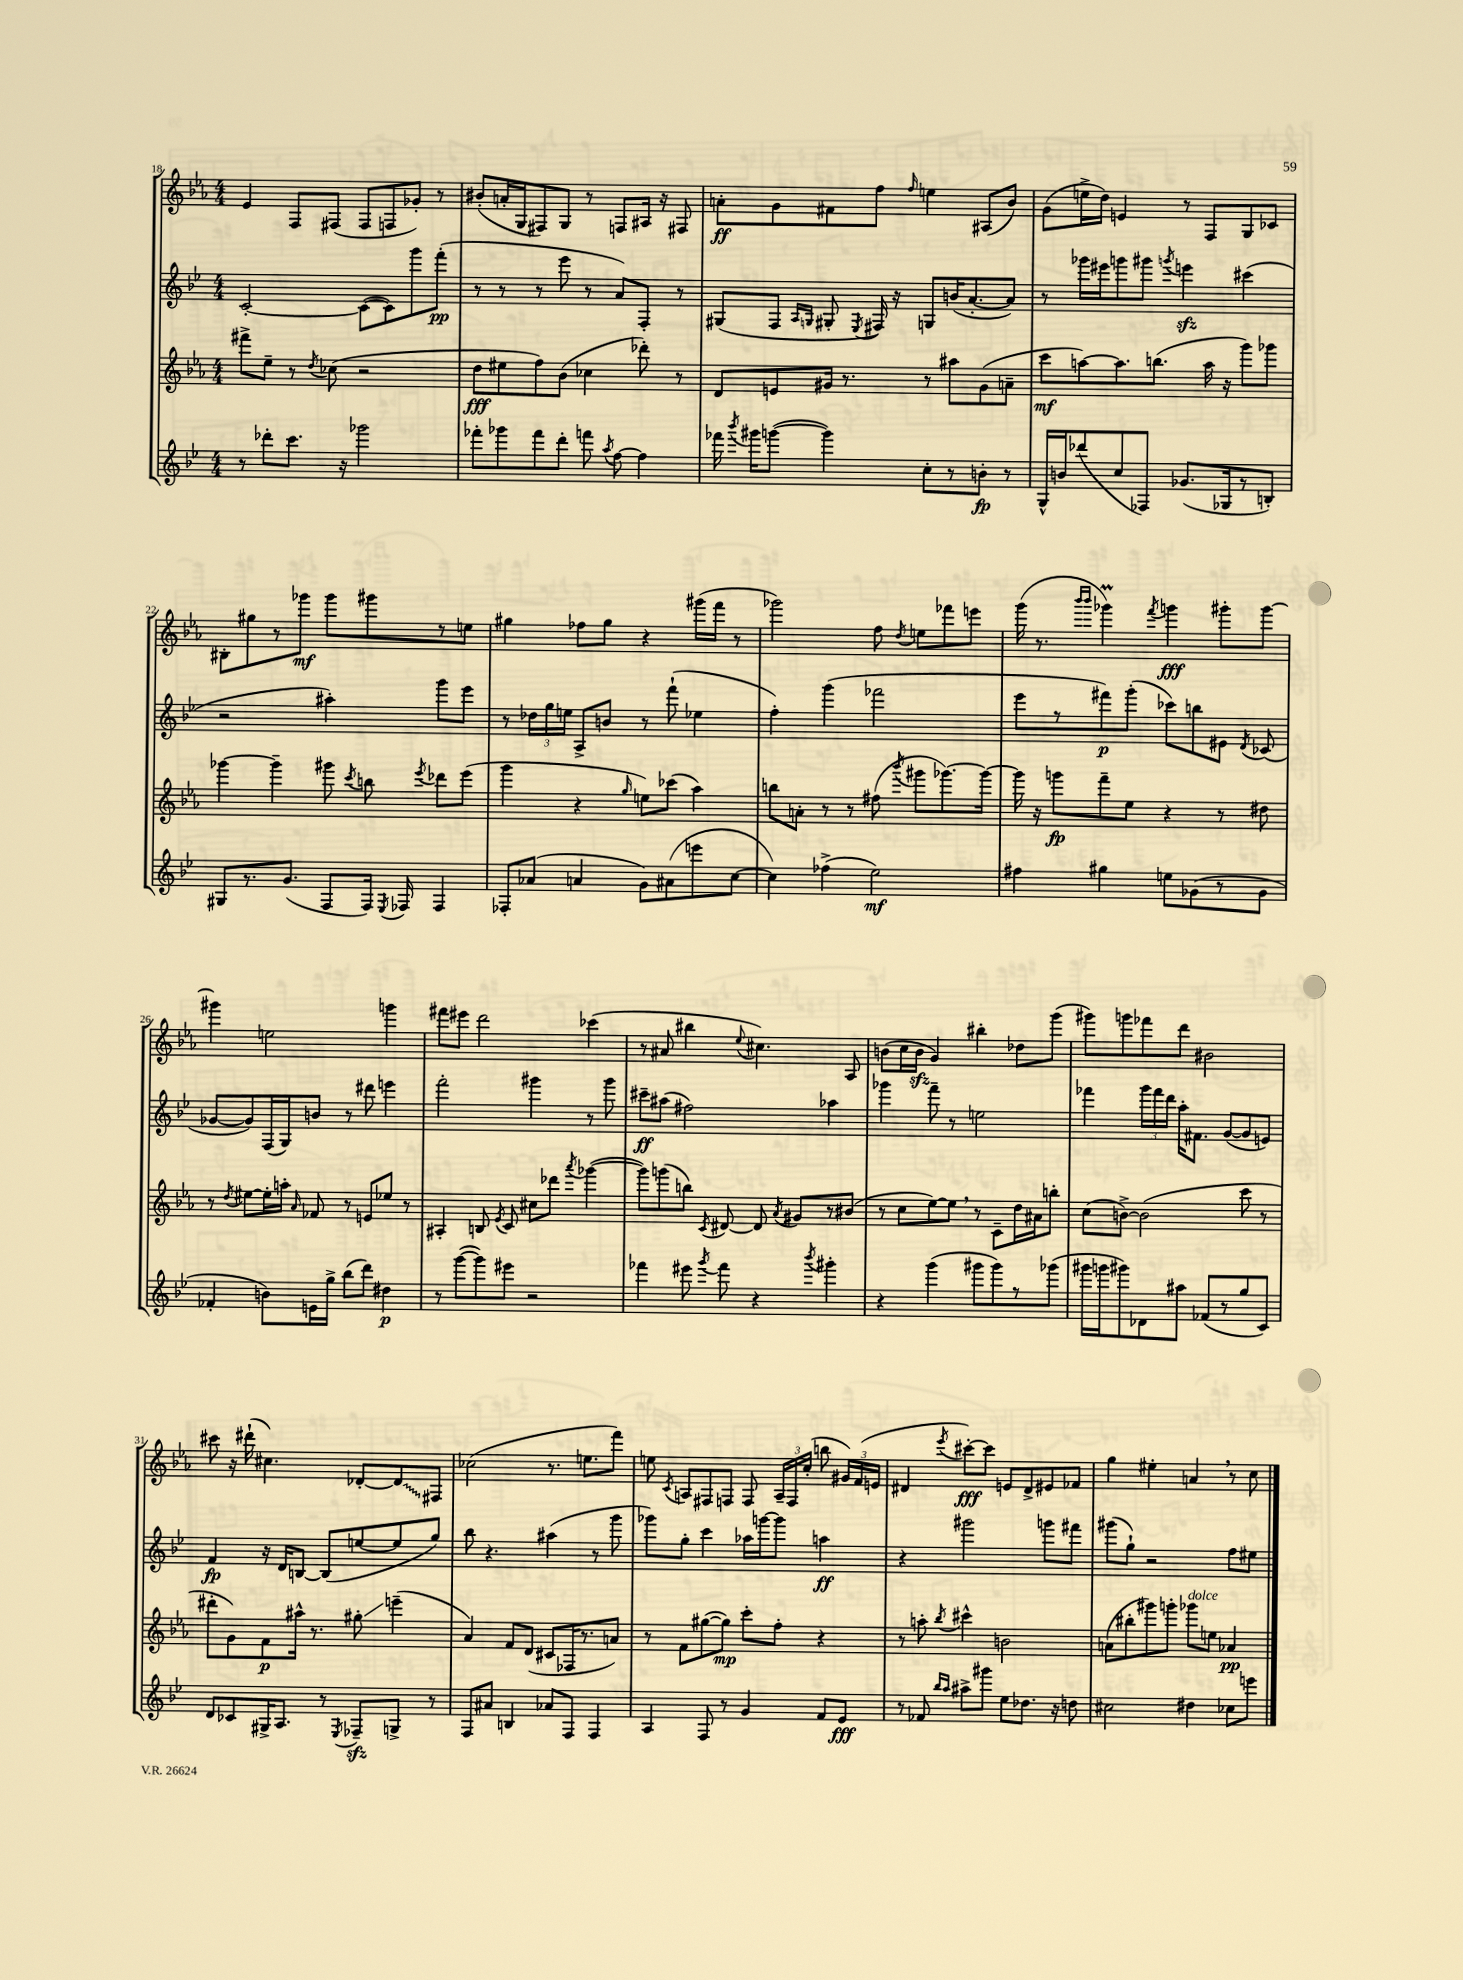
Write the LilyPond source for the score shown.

<<
\new StaffGroup <<
\new Staff = "s0" {
    \clef treble \key ees \major \numericTimeSignature \time 4/4
    \autoBeamOff ees'4 f8[ fis8]( fis8[ f8 ges'8]-.) r8 |
    bis'8[-.( a'16-. g16 fis8) g8] r8 f8[ ais16] r16 fis8 |
    a'8[-.\ff g'8 fis'8 f''8] \grace { f''16 } e''4 ais8[( bes'8]) |
    g'8[( e''16-> d''16]) e'4 r8 f8[ g8 ces'8] |
    bis8[-. gis''8 r8 ges'''8]\mf ges'''8[ gis'''8 r8 e''8] |
    gis''4 fes''8[ gis''8] r4 gis'''16[( f'''16] r8 |
    ges'''2) f''8 \acciaccatura { d''8 } e''8[ fes'''8 e'''8] |
    g'''16( r8. \grace { bes'''16[ bes'''16] } ges'''4\prall) \acciaccatura { f'''8 } g'''4\fff gis'''8[-. gis'''8]~ |
    gis'''4 e''2 g'''4 |
    fis'''8[ eis'''8] d'''2 ces'''4( |
    r8 ais'8 bis''4 \appoggiatura { ees''8 } cis''4.) aes8 |
    b'8[( c''16 b'16]\sfz g'4) bis''4-. des''8[ g'''8]( |
    gis'''8[) g'''8 fes'''8 d'''8] bis'2 |
    cis'''8 r16 dis'''16-!( cis''4.) des'8[~-. \once \override Glissando.style = #'zigzag des'8\glissando fis8] |
    ces''2( r8. e''8.[ f'''8]) |
    e''8 \acciaccatura { c'8 } a8[ fis8 f8] f8 \tuplet 3/2 { a16[-- f16 c''16]-.( } b''8 \tuplet 3/2 { gis'16[) f'16( e'16] } |
    dis'4 \acciaccatura { ees'''8 } cis'''8[~-.\fff) cis'''8] e'8[ dis'8-> eis'8 fes'8] |
    g''4 eis''4-. a'4 \breathe r8 c''8 \bar "|." |
}
\new Staff = "s1" {
    \clef treble \key bes \major \numericTimeSignature \time 4/4
    \autoBeamOff c'2~-. c'8[~( c'8) g'''8 f'''8]-.\pp( |
    r8 r8 r8 ees'''8 r8 a'8[) f8]-. r8 |
    gis8[( f8] \grace { a16[ g16] } gis8-. \acciaccatura { ees8 } fis16) r16 g8[ b'16( a'8.~-. a'8]) |
    r8 ges'''16[ eis'''16 g'''8 gis'''8] \acciaccatura { g'''8 } e'''4\sfz cis'''4( |
    r2 ais''4-.) g'''8[ ees'''8] |
    r8 \tuplet 3/2 { des''16[ g''16 e''16] } a8[-> b'8] r8 f'''8-!( ees''4 |
    f''4-.) g'''4( fes'''2 |
    ees'''8[ r8 fis'''8\p) g'''8]-.( ces'''8[) b''8 eis'8] \acciaccatura { d'8 } ces'8( |
    ges'8[~ ges'8) f16( g16) b'8] r8 dis'''8 e'''4 |
    f'''2-. gis'''4 r8 gis'''8 |
    cis'''8[--\ff ais''8]( fis''2) aes''4 |
    ges'''4 f'''8-- r8 e''2 |
    fes'''4 \tuplet 3/2 { g'''16[ fes'''16 d'''16] } a''16[-. fis'8.] g'8[~( g'8 e'8]) |
    f'4\fp r16 d'16[ b8]~ b8[( e''8~ e''8 g''8]) |
    bes''8 r4. ais''4( r8 g'''8 |
    ges'''8[) g''8]-. c'''4 aes''16[ g'''16~ g'''8] a''4\ff |
    r4 gis'''2 g'''8[ fis'''8] |
    gis'''8[( g''8]-!) r2 f''8[ eis''8] \bar "|." |
}
\new Staff = "s2" {
    \clef treble \key ees \major \numericTimeSignature \time 4/4
    \autoBeamOff fis'''8[-> ees''8]-- r8 \acciaccatura { d''8 } ces''8( r2 |
    d''8[\fff eis''8 f''8) bes'8]( ces''4 des'''8-.) r8 |
    d'8[ e'8 gis'16] r8. r8 ais''8[ gis'8( a'8]-- |
    c'''8[\mf a''8~) a''8. b''8.]( a''16 r16 g'''8[) ges'''8] |
    ges'''4~ ges'''4-- gis'''8 \acciaccatura { c'''8 } b''8 \acciaccatura { ees'''8 } des'''8[ ees'''8]( |
    g'''4 r4 \grace { g''16 } e''8[) ces'''8]( aes''4) |
    b''8[ a'8]-. r8 r8 fis''8( \acciaccatura { bes'''8 } gis'''8[ ges'''8.~) ges'''16]~ |
    ges'''16 r16 g'''8[\fp f'''8-- ees''8] r4 r8 dis''8 |
    r8 \acciaccatura { d''8 } eis''8[~ eis''16-. a''16]-. \grace { aes'16 } fes'8 r8 e'8[ ees''8] r8 |
    ais4-. b8 \acciaccatura { ees'8 } c'8 cis''8[ des'''8] \acciaccatura { aes'''8 } ges'''4~( |
    ges'''8[) g'''8( b''8]) \acciaccatura { c'8 } dis'8~ dis'8 \acciaccatura { aes'8 } gis'8[ r8 bis'8]( |
    r8 c''8[ ees''8~) ees''8] \breathe r8 c'8[-- d''16 ais'16 b''8]-. |
    c''8[( b'8]~->) b'2( c'''8 r8 |
    dis'''8[-. g'8) f'8\p ais''16]-^ r8. gis''8-.\glissando e'''4--( |
    aes'4) f'8[ d'8]( cis'8[ fes16 r8. a'8]) |
    r8 f'8[ gis''8~( gis''8]\mp) c'''8[-. f''8]-. r4 |
    r8 a''8-. \acciaccatura { bes''8 } cis'''4-^ b'2 |
    a'8[( bis''8-. gis'''8) g'''8]-. ges'''8[^\markup { \italic "dolce" } e''8] aes'4\pp \bar "|." |
}
\new Staff = "s3" {
    \clef treble \key bes \major \numericTimeSignature \time 4/4
    \autoBeamOff r8 des'''8[-. c'''8.] r16 ges'''2 |
    fes'''8[-. ges'''8 fes'''8 d'''8]-. f'''8 \acciaccatura { a''8 } f''8~ f''4 |
    fes'''16 \acciaccatura { bes'''8 } gis'''16[ g'''8]~( g'''4) c''8[-. r8 b'8]-.\fp r8 |
    g16[-^ b'16 des'''8( c''8 fes8]) ges'8.[( ges16 r8 b8]-.) |
    gis8[ r8. g'8.]( f8[ f16]) \acciaccatura { ees8 } fes16 fes4 |
    fes8[-. aes'8]( a'4 g'8[) ais'8( e'''8 c''8]~ |
    c''4) fes''4->( ees''2\mf) |
    fis''4 gis''4 e''8[ ges'8( r8 ges'8] |
    fes'4-. b'8[) e'16 g''16]-> bes''8[( d'''8]) dis''4\p |
    r8 g'''8[~( g'''8) eis'''8] r2 |
    fes'''4 eis'''8 \acciaccatura { g'''8 } fes'''8 r4 \acciaccatura { bes'''8 } gis'''4-. |
    r4 g'''4( gis'''8[ gis'''8) r8 ges'''8]( |
    gis'''16[ g'''16 gis'''8) des'8 ais''8] fes'8[( r8 g''8 c'8]) |
    d'8[ ces'8 gis16-> a8.] r8 \acciaccatura { ees8 } fes8[--\sfz g8]-> r8 |
    f8[ ais'8] b4 aes'8[ f8] f4 |
    a4 f8 r8 g'4 f'8[ ees'8]\fff |
    r8 fes'8 \grace { bes''16[ a''16] } ais''8[-> gis'''8] ees''8[ des''8.] r16 d''8 |
    cis''2 dis''4 ces''8[ e'''8] \bar "|." |
}
>>
>>
\layout { \context { \Score currentBarNumber = #18 } }
